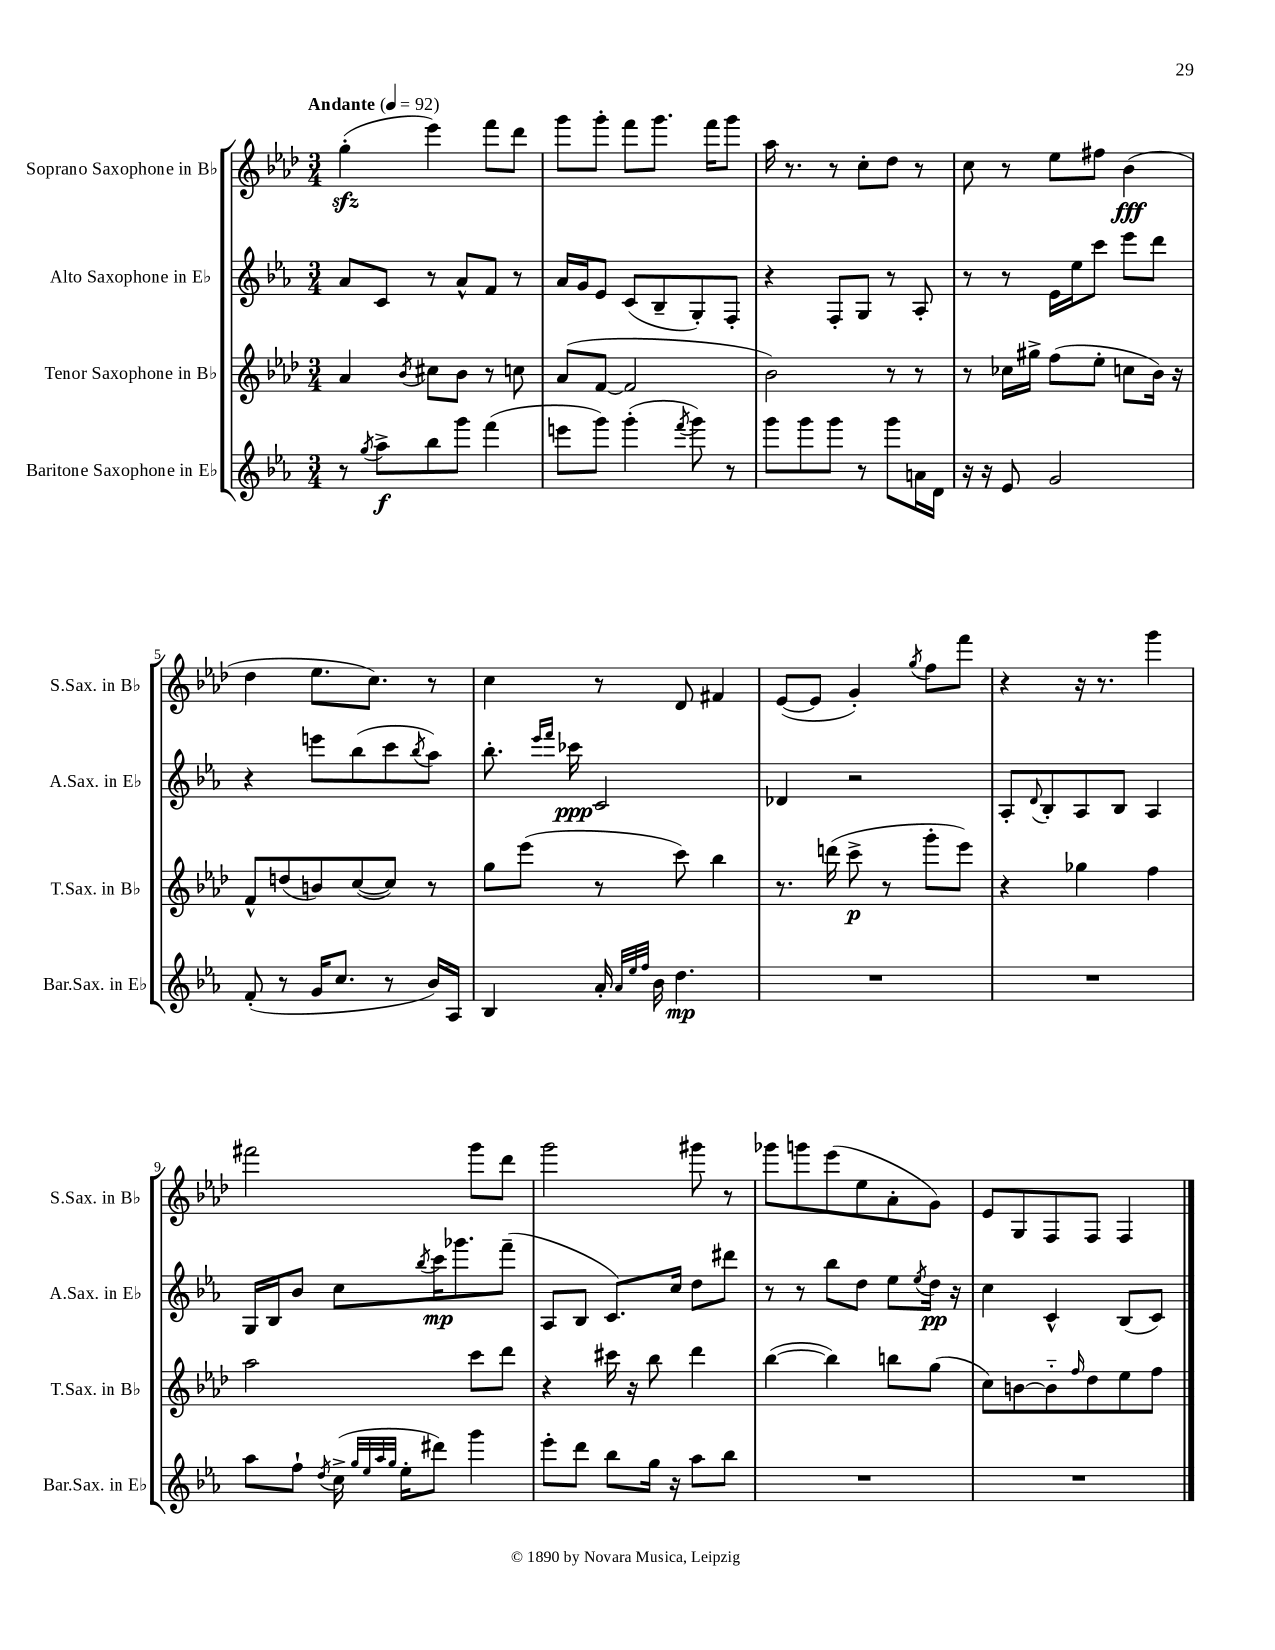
<<
\new StaffGroup <<
\new Staff = "s0" \with { instrumentName = "Soprano Saxophone in Bb" shortInstrumentName = "S.Sax. in Bb" } {
    \clef treble \key aes \major \numericTimeSignature \time 3/4 \tempo "Andante" 4 = 92
    g''4-.\sfz( ees'''4) f'''8 des'''8 |
    g'''8 g'''8-. f'''8 g'''8. f'''16 g'''8 |
    aes''16 r8. r8 c''8-. des''8 r8 |
    c''8 r8 ees''8 fis''8 bes'4\fff( |
    des''4 ees''8. c''8.) r8 |
    c''4 r8 des'8 fis'4 |
    ees'8~( ees'8 g'4-.) \acciaccatura { g''8 } f''8 f'''8 |
    r4 r16 r8. g'''4 |
    fis'''2 g'''8 des'''8 |
    g'''2 gis'''8 r8 |
    ges'''8 g'''8 ees'''8( ees''8 aes'8-. g'8) |
    ees'8 g8 f8 f8 f4 \bar "|." |
}
\new Staff = "s1" \with { instrumentName = "Alto Saxophone in Eb" shortInstrumentName = "A.Sax. in Eb" } {
    \clef treble \key ees \major \numericTimeSignature \time 3/4
    aes'8 c'8 r8 aes'8-^ f'8 r8 |
    aes'16 g'16 ees'8 c'8( bes8-- g8-.) f8-. |
    r4 f8-. g8 r8 aes8-. |
    r8 r8 ees'16 ees''16 c'''8 ees'''8 d'''8 |
    r4 e'''8 bes''8( c'''8 \acciaccatura { bes''8 } aes''8) |
    bes''8.-. \grace { ees'''16 f'''16 } ces'''16\ppp c'2 |
    des'4 r2 |
    aes8-. \appoggiatura { d'8 } bes8-. aes8 bes8 aes4 |
    g16 bes16 bes'8 c''8 \acciaccatura { bes''8 } c'''16\mp ges'''8. f'''8--( |
    aes8 bes8 c'8.) c''16 d''8 dis'''8 |
    r8 r8 bes''8 d''8 ees''8 \acciaccatura { ees''8 } d''16\pp r16 |
    c''4 c'4-^ bes8( c'8) \bar "|." |
}
\new Staff = "s2" \with { instrumentName = "Tenor Saxophone in Bb" shortInstrumentName = "T.Sax. in Bb" } {
    \clef treble \key aes \major \numericTimeSignature \time 3/4
    aes'4 \acciaccatura { bes'8 } cis''8 bes'8 r8 c''8 |
    aes'8( f'8~ f'2 |
    bes'2) r8 r8 |
    r8 ces''16 gis''16-> f''8( ees''8-. c''8 bes'16) r16 |
    f'8-^ d''8( b'8) c''8~( c''8) r8 |
    g''8 ees'''8( r8 c'''8) bes''4 |
    r8. d'''16( c'''8->\p r8 g'''8-. ees'''8) |
    r4 ges''4 f''4 |
    aes''2 c'''8 des'''8 |
    r4 cis'''16 r16 bes''8 des'''4 |
    bes''4~( bes''4) b''8 g''8( |
    c''8) b'8~ b'8-_ \grace { f''16 } des''8 ees''8 f''8 \bar "|." |
}
\new Staff = "s3" \with { instrumentName = "Baritone Saxophone in Eb" shortInstrumentName = "Bar.Sax. in Eb" } {
    \clef treble \key ees \major \numericTimeSignature \time 3/4
    r8 \acciaccatura { g''8 } aes''8->\f bes''8 g'''8 f'''4( |
    e'''8 g'''8) g'''4-.( \acciaccatura { f'''8 } g'''8) r8 |
    g'''8 g'''8 g'''8 r8 g'''8 a'16 d'16 |
    r16 r16 ees'8 g'2 |
    f'8-.( r8 g'16 c''8. r8 bes'16) aes16 |
    bes4 aes'16-. \grace { aes'32 ees''32 f''32 } bes'16 d''4.\mp |
    R2. |
    R2. |
    aes''8 f''8-! \acciaccatura { d''8 } c''16->( \grace { g''32 ees''32 aes''32 g''32 } ees''16-. dis'''8) g'''4 |
    ees'''8-. d'''8 bes''8 g''16 r16 aes''8 bes''8 |
    R2. |
    R2. \bar "|." |
}
>>
>>
